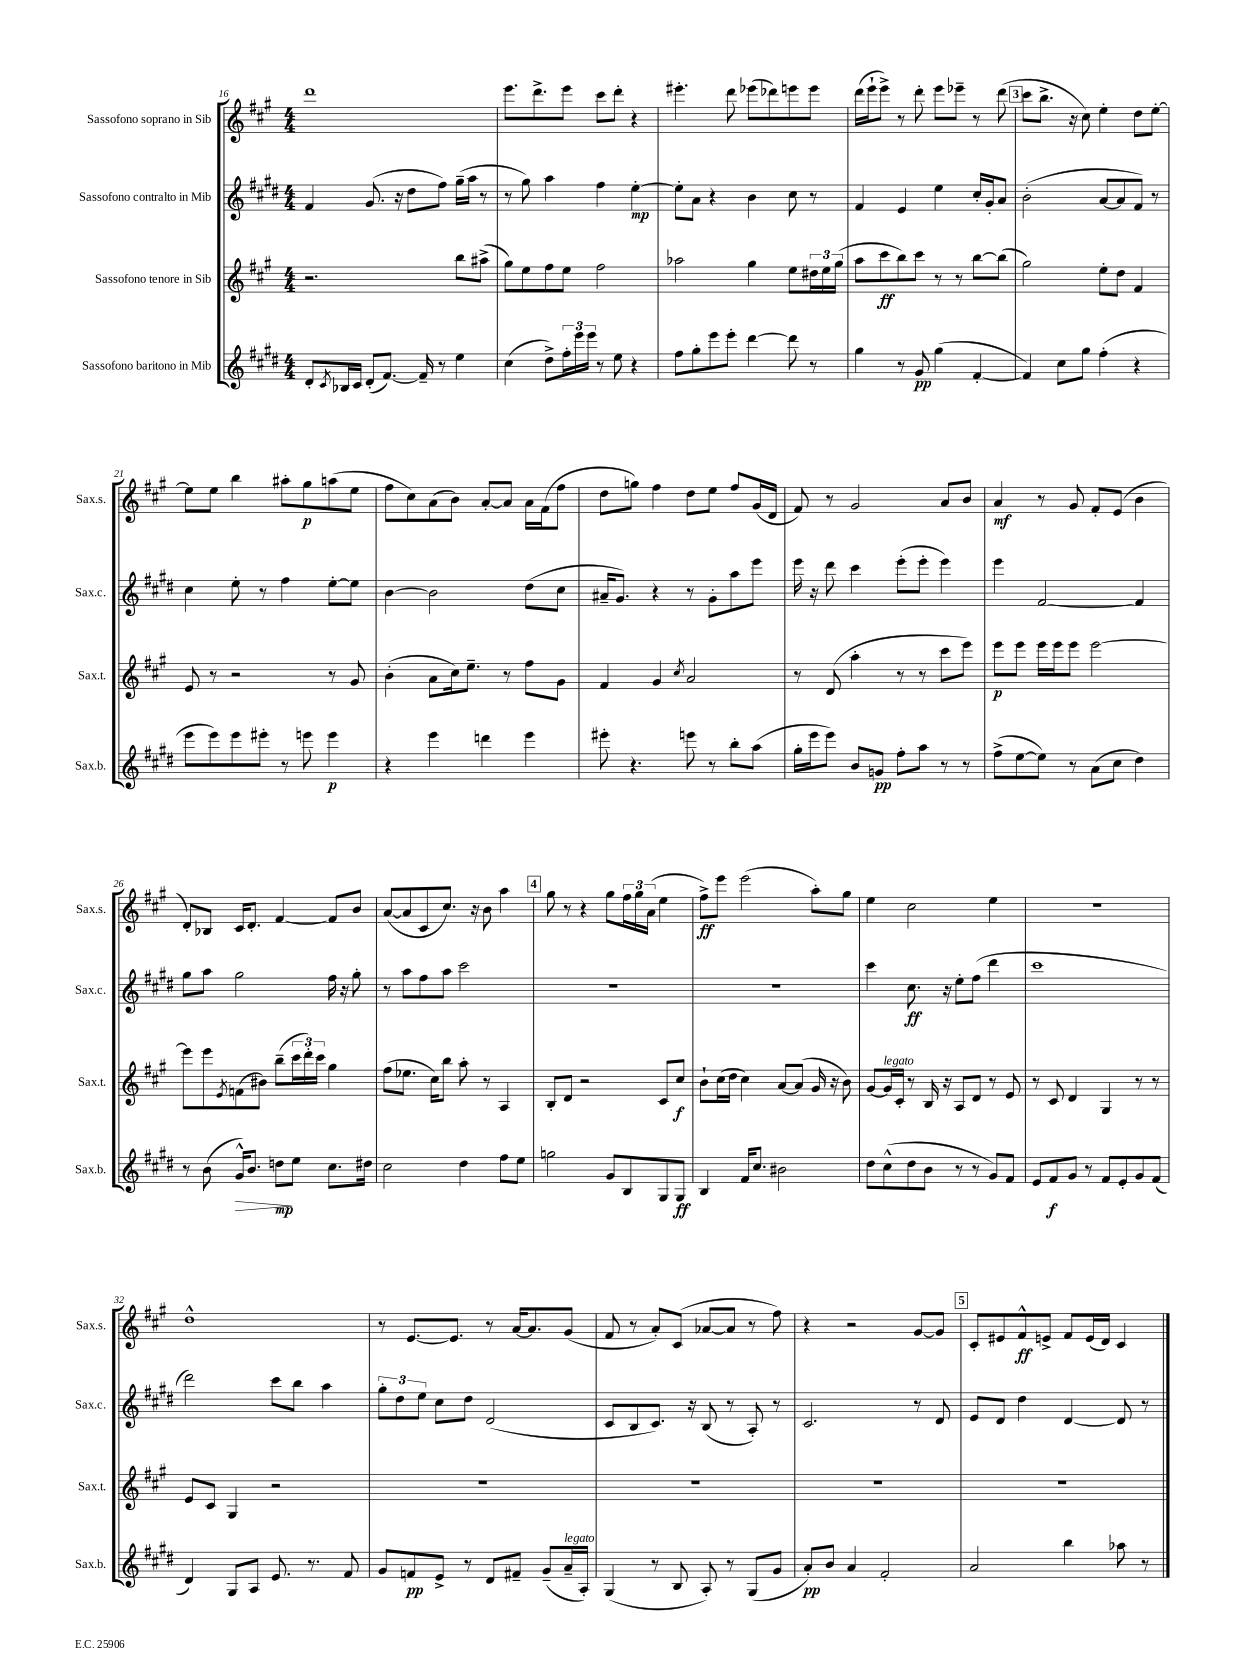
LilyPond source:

<<
\new StaffGroup <<
\new Staff = "s0" \with { instrumentName = "Sassofono soprano in Sib" shortInstrumentName = "Sax.s." } {
    \clef treble \key a \major \numericTimeSignature \time 4/4
    d'''1 |
    e'''8. d'''8.-> e'''8 cis'''8 d'''8-. r4 |
    eis'''4.-. d'''8 ees'''8( des'''8) e'''8 e'''8 |
    d'''16( e'''16-! e'''8->) r8 d'''8-. e'''8 ees'''8-- r8 d'''8( |
    \mark \markup { \box "3" } cis'''8 b''8.-> r16 cis''8) e''4-. d''8 e''8~-. |
    e''8 e''8 b''4 ais''8-. gis''8\p a''8( e''8 |
    fis''8 cis''8) a'8( b'8) a'8~-. a'8 a'16 fis'16( fis''8 |
    d''8 g''8) fis''4 d''8 e''8 fis''8 gis'16( d'16 |
    fis'8) r8 gis'2 a'8 b'8 |
    a'4\mf r8 gis'8 fis'8-. e'8( b'4 |
    d'8-.) bes8 cis'16 d'8.-. fis'4~ fis'8 b'8 |
    a'8~( a'8 cis'8 cis''8.) r16 b'8 a''4 |
    \mark \markup { \box "4" } gis''8 r8 r4 gis''8 \tuplet 3/2 { fis''16 gis''16 a'16( } e''4 |
    fis''8->\ff) e'''8 e'''2( a''8-.) gis''8 |
    e''4 cis''2 e''4 |
    R1 |
    d''1-^ |
    r8 e'8.~ e'8. r8 a'16~ a'8. gis'8( |
    fis'8 r8 a'8-.) cis'8( aes'8~ aes'8 r8 fis''8) |
    r4 r2 gis'8~ gis'8 |
    \mark \markup { \box "5" } cis'8-. eis'8 fis'8-^\ff e'8-> fis'8 e'16( d'16) cis'4 \bar "|." |
}
\new Staff = "s1" \with { instrumentName = "Sassofono contralto in Mib" shortInstrumentName = "Sax.c." } {
    \clef treble \key e \major \numericTimeSignature \time 4/4
    fis'4 gis'8.( r16 dis''8 fis''8) gis''16--( a''16 r8 |
    r8 gis''8) a''4 fis''4 e''4~-.\mp |
    e''8-. a'8 r4 b'4 cis''8 r8 |
    fis'4 e'4 e''4 cis''16-. gis'16-. a'8 |
    \mark \markup { \box "3" } b'2-.( a'8~ a'8 fis'8) r8 |
    cis''4 e''8-. r8 fis''4 e''8~-. e''8 |
    b'4~ b'2 dis''8( cis''8 |
    ais'16-- gis'8.) r4 r8 gis'8-. a''8 e'''8 |
    e'''16 r16 dis'''8 cis'''4 e'''8-.( e'''8-. e'''4) |
    e'''4 fis'2~ fis'4 |
    gis''8 a''8 gis''2 fis''16 r16 gis''8-. |
    r8 a''8 fis''8 a''8 cis'''2 |
    \mark \markup { \box "4" } R1 |
    R1 |
    cis'''4 cis''8.\ff r16 e''8-. fis''8( dis'''4 |
    cis'''1 |
    dis'''2) cis'''8 b''8 a''4 |
    \tuplet 3/2 { gis''8-. dis''8 e''8 } cis''8 dis''8 dis'2( |
    cis'8 b8 cis'8.) r16 b8( r8 a8-.) r8 |
    cis'2. r8 dis'8 |
    \mark \markup { \box "5" } e'8 dis'8 dis''4 dis'4~ dis'8 r8 \bar "|." |
}
\new Staff = "s2" \with { instrumentName = "Sassofono tenore in Sib" shortInstrumentName = "Sax.t." } {
    \clef treble \key a \major \numericTimeSignature \time 4/4
    r2. b''8 ais''8->( |
    gis''8) e''8 fis''8 e''8 fis''2 |
    aes''2 gis''4 e''8 \tuplet 3/2 { dis''16 e''16 gis''16( } |
    a''8 cis'''8\ff b''8) cis'''8 r8 r8 b''8~ b''8( |
    \mark \markup { \box "3" } gis''2) e''8-. d''8 fis'4 |
    e'8 r8 r2 r8 gis'8 |
    b'4-.( a'8 cis''16) e''8.-- r8 fis''8 gis'8 |
    fis'4 gis'4 \acciaccatura { cis''8 } a'2 |
    r8 d'8( a''4-. r8 r8 cis'''8 e'''8) |
    e'''8\p e'''8 e'''16 e'''16 e'''8 e'''2~ |
    e'''8 e'''8 \acciaccatura { e'8 } f'8( bis'8) b''8--( \tuplet 3/2 { cis'''16 d'''16-.) cis'''16 } gis''4 |
    fis''8( ees''8. cis''16) b''8 a''8-. r8 a4 |
    \mark \markup { \box "4" } b8-. d'8 r2 cis'8 cis''8\f |
    b'8-! cis''16( d''16 cis''4) a'8~ a'8( gis'16 r16 b'8) |
    gis'8~ gis'16^\markup { \italic "legato" } cis'16-. r8 b16 r16 a8 d'8 r8 e'8 |
    r8 cis'8 d'4 gis4 r8 r8 |
    e'8 cis'8 gis4 r2 |
    R1 |
    R1 |
    R1 |
    \mark \markup { \box "5" } R1 \bar "|." |
}
\new Staff = "s3" \with { instrumentName = "Sassofono baritono in Mib" shortInstrumentName = "Sax.b." } {
    \clef treble \key e \major \numericTimeSignature \time 4/4
    dis'8-. \acciaccatura { cis'8 } bes16 cis'16 dis'8-.( fis'8.~) fis'16-- r8 e''4 |
    cis''4( dis''8->) \tuplet 3/2 { fis''16-. e'''16 e'''16 } r8 e''8 r4 |
    fis''8 gis''8-. e'''8 e'''8-. dis'''4~ dis'''8 r8 |
    gis''4 r8 gis'8\pp gis''4( fis'4~-. |
    \mark \markup { \box "3" } fis'4) cis''8 gis''8 fis''4-.( r4 |
    e'''8 e'''8) e'''8 eis'''8-. r8 e'''8 e'''4\p |
    r4 e'''4 d'''4 e'''4 |
    eis'''8-. r4. e'''8 r8 b''8-. a''8( |
    gis''16-. e'''16 e'''8) b'8 g'8\pp fis''8-. a''8 r8 r8 |
    fis''8->( e''8~ e''8) r8 a'8( cis''8 dis''4) |
    r8 b'8( gis'16-^\>) b'8. d''8\mp\! e''8 cis''8. dis''16 |
    cis''2 dis''4 fis''8 e''8 |
    \mark \markup { \box "4" } g''2 gis'8 b8 gis8 gis8\ff |
    b4 fis'16 cis''8. bis'2 |
    dis''8 cis''8-^( dis''8 b'8 r8 r8 gis'8) fis'8 |
    e'8 fis'8\f gis'8 r8 fis'8 e'8-. gis'8 fis'8( |
    dis'4) gis8 a8 e'8. r8. fis'8 |
    gis'8 f'8\pp e'8-> r8 dis'8 fis'8-- gis'8--( a'16--^\markup { \italic "legato" } a16-.) |
    gis4( r8 b8 a8-.) r8 gis8( gis'8 |
    a'8-.\pp) b'8 a'4 fis'2-. |
    \mark \markup { \box "5" } a'2 b''4 aes''8 r8 \bar "|." |
}
>>
>>
\layout { \context { \Score currentBarNumber = #16 } }
